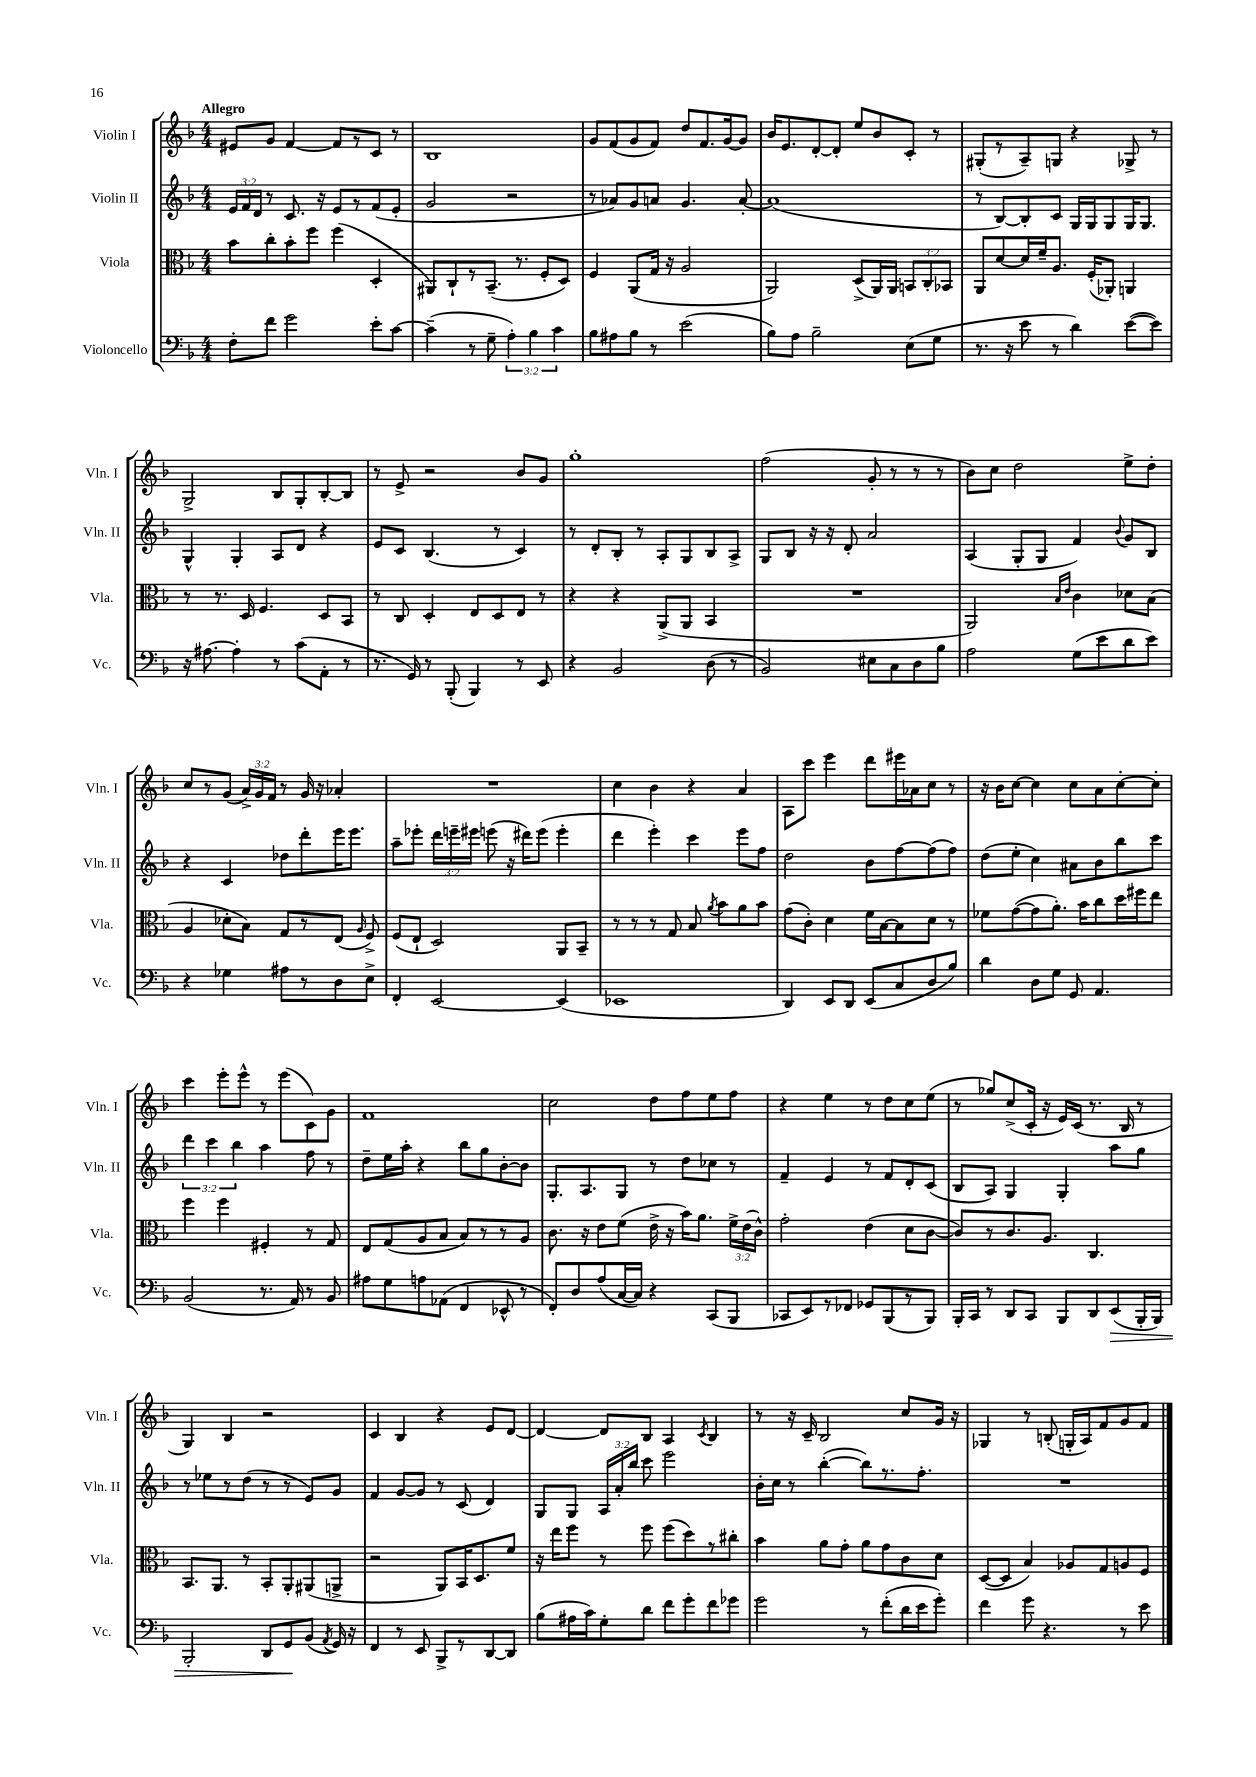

**kern	**kern	**kern	**kern
*staff4	*staff3	*staff2	*staff1
*clefF4	*clefC3	*clefG2	*clefG2
*k[b-]	*k[b-]	*k[b-]	*k[b-]
*M4/4	*M4/4	*M4/4	*M4/4
8F'	8b-	24e	8e#
.	.	24f	.
.	.	24d	.
8f	8cc'	8r	8g
2g	8b-'	8.c	[4f
.	8ff	.	.
.	.	16r	.
.	(4ff	8e	8f]
.	.	8r	8r
8e'	4D'	(8f	8c
[8c	.	8e'	8r
=	=	=	=
(4c~]	8AA#)	2g	1B-
.	8C`	.	.
8r	8r	.	.
8G~	(8.BB-~	.	.
6A')	.	2r	.
.	8.r	.	.
6B-	.	.	.
.	8F'	.	.
6c	.	.	.
.	8D)	.	.
=	=	=	=
8B-	4F	8r	8g
8A#	.	8a-)	(8f
8B-	(8AA	8g	8g
8r	16G	8a	8f)
.	16r	.	.
(2e	2A	4.g	8dd
.	.	.	8.f
.	.	.	[16g
.	.	[8a'	8g]
=	=	=	=
8B-)	2AA)	(1a]	16b-
.	.	.	8.e
8A	.	.	.
2B-~	.	.	[8d'
.	.	.	8d']
.	(8D^	.	8ee
.	16AA)	.	8b-
.	16AA	.	.
(8E	12BB	.	8c'
.	12C'	.	.
8G	.	.	8r
.	12BB-	.	.
=	=	=	=
8.r	8AA	8r	(8G#'
.	[8d	[8B-)	8r
16r	.	.	.
8e	16d]	8B-']	8A~)
.	16f~	.	.
8r	8.A	8c	8G
4d)	.	16G	4r
.	(16F'	16G	.
.	8AA-')	8G	.
([8e	4AA	16G	8G-^
.	.	8.G	.
8e])	.	.	8r
=	=	=	=
16r	8r	4G^^	2G^
[8.A#	.	.	.
.	8.r	.	.
4A#']	.	4G'	.
.	16D	.	.
.	4.F	.	.
8r	.	8A	8B-
(8c	.	8d	8G'
8AA'	8D	4r	[8B-'
8r	8BB-	.	8B-]
=	=	=	=
8.r	8r	8e	8r
.	8C	8c	8e^
16GG)	.	.	.
8r	4D'	(4.B-	2r
(8BBB-'	.	.	.
4BBB-)	8E	.	.
.	8D	8r	.
8r	8E	4c)	8b-
8EE	8r	.	8g
=	=	=	=
4r	4r	8r	1gg'
.	.	8d'	.
2BB-	4r	8B-'	.
.	.	8r	.
.	(8AA^	8A'	.
.	8AA	8G	.
(8D	4BB-	8B-	.
8r	.	8A^	.
=	=	=	=
2BB-)	1r	8G	(2ff
.	.	8B-	.
.	.	16r	.
.	.	16r	.
.	.	8d'	.
8E#	.	2a	8g'
8C	.	.	8r
8D	.	.	8r
8B-	.	.	8r
=	=	=	=
2A	2AA)	(4A	8b-)
.	.	.	8cc
.	.	8G'	2dd
.	.	8G	.
.	16qqB-	.	.
.	16qqe	.	.
(8G	4c	4f)	.
8e	.	.	.
.	.	8qqb-	.
8d	8d-	8g	8ee^
8e)	(8B-	8B-	8dd'
=	=	=	=
4r	4A	4r	8cc
.	.	.	8r
4G-	8d-'	4c	(8g
.	8B-)	.	24a^)
.	.	.	24g
.	.	.	24f
8A#	8G	8dd-	8r
8r	8r	8ddd'	16g
.	.	.	16r
8D	(8E	16eee	4a-'
.	.	8.eee	.
.	16qqA	.	.
8E^	8F^)	.	.
=	=	=	=
4FF'	(8F	8aa~	1r
.	8E`	8eee-'	.
[2EE	2D)	24ddd	.
.	.	24eee~	.
.	.	24eee#	.
.	.	(8eee	.
.	.	16r	.
.	.	16ddd#)	.
.	.	(8eee	.
(4EE]	8AA	4eee'	.
.	8BB-~	.	.
=	=	=	=
1EE-	8r	4ddd	4cc
.	8r	.	.
.	8r	4eee')	4b-
.	8G	.	.
.	8B-	4ccc	4r
.	8qa	.	.
.	8b-	.	.
.	8a	8eee	4a
.	8b-	8ff	.
=	=	=	=
4DD)	(8g	2dd	8A
.	8c')	.	8ccc
8EE	4d	.	4eee
8DD	.	.	.
(8EE	16f	8b-	8ddd
.	[16B-	.	.
8C	8B-]	[8ff	16eee#
.	.	.	16a-
8D	8d	(8ff]	8cc
8B-)	8r	8ff)	8r
=	=	=	=
4d	8f-	(8dd	16r
.	.	.	16b-
.	([8g	8ee'	[8cc
8D	8g]	4cc)	4cc]
8G	8.a')	.	.
8GG	.	8a#	8cc
.	16b-	.	.
4.AA	8cc	8b-	8a
.	16dd	8bb-	[8cc'
.	16ff#	.	.
.	8ee	8ccc	8cc']
=	=	=	=
(2BB-	4ff	6ddd	4ccc
.	.	6ccc	.
.	4ff	.	8eee'
.	.	6bb-	.
.	.	.	8eee^^
8.r	4F#'	4aa	8r
.	.	.	(8eee
16AA)	.	.	.
8r	8r	8ff	8c)
8BB-	8G	8r	8g
=	=	=	=
8A#	8E	8dd~	1f
8G	(8G	16ee	.
.	.	16aa'	.
8A	8A	4r	.
(8AA-	8B-	.	.
4FF	8B-)	8bb-	.
.	8r	8gg	.
8EE-^^	8r	[8b-'	.
8r	8A	8b-]	.
=	=	=	=
8FF')	8.c	8.G'	2cc
8D	.	.	.
.	16r	8.A	.
(8A	8e	.	.
[16C	(8f	8G	.
16C])	.	.	.
4r	16e^	8r	8dd
.	16r	.	.
.	16b-)	8dd	8ff
.	8.a	.	.
(8CC	.	8cc-	8ee
8BBB-	24f^	8r	8ff
.	(24e	.	.
.	24c^^)	.	.
=	=	=	=
8CC-	2g'	4f~	4r
8EE)	.	.	.
8r	.	4e	4ee
8FF-	.	.	.
8GG-	(4e	8r	8r
(8BBB-	.	8f	8dd
8r	8d	8d'	8cc
8BBB-)	[8c	(8c	(8ee
=	=	=	=
16BBB-'	8c])	8B-	8r
16CC	.	.	.
8r	8r	8A)	8gg-)
8DD	8.c	4G	(8cc^
8CC	.	.	16c'
.	8.A	.	16r
8BBB-	.	4G'	16e)
.	.	.	(16c
8DD	4.C	.	8.r
(8EE	.	8aa	.
.	.	.	16B-
16BBB-'	.	8gg	8r
16BBB-)	.	.	.
=	=	=	=
2BBB-'	8.BB-	8r	4G)
.	.	8ee-	.
.	8.AA	.	.
.	.	8r	4B-
.	8r	(8dd	.
8DD	8BB-'	8r	2r
8GG	8AA'	8r	.
(8BB-	(8AA#	8e)	.
8qAA	.	.	.
16GG)	8AA^	8g	.
16r	.	.	.
=	=	=	=
4FF	2r	4f	4c
8r	.	[8g	4B-
8EE	.	8g]	.
8BBB-^	8AA)	8r	4r
8r	16BB-	(8c	.
.	8.D	.	.
[8DD	.	4d)	8e
8DD]	8f	.	[8d
=	=	=	=
(8B-	16r	8G	4d_
.	16ee	.	.
16A#	8ff	8G	.
16c)	.	.	.
8G'	8r	24A	8d]
.	.	24a'	.
.	.	24bb-	.
8d	8ff	8ccc	8B-
8f	(8ff	2eee	4A
8g'	8dd)	.	.
.	.	.	8qc
8f	8r	.	4B-
8g-	8cc#'	.	.
=	=	=	=
2g	4b-	16b-'	8r
.	.	16cc	.
.	.	8r	16r
.	.	.	16c~
.	8a	([4bb-'	2B-
.	8g'	.	.
8r	8a	8bb-])	.
(8f'	8g	8.r	.
16d	8c	.	8cc
16e	.	8.ff'	.
8g')	8d	.	16g
.	.	.	16r
=	=	=	=
4f	([8D	1r	4G-
.	8D]	.	.
8g	4B-)	.	8r
4.r	.	.	(8B'
.	8A-	.	16G'
.	.	.	16A)
.	8G	.	8f
8r	8A	.	8g
8e	8F	.	8f
==	==	==	==
*-	*-	*-	*-
